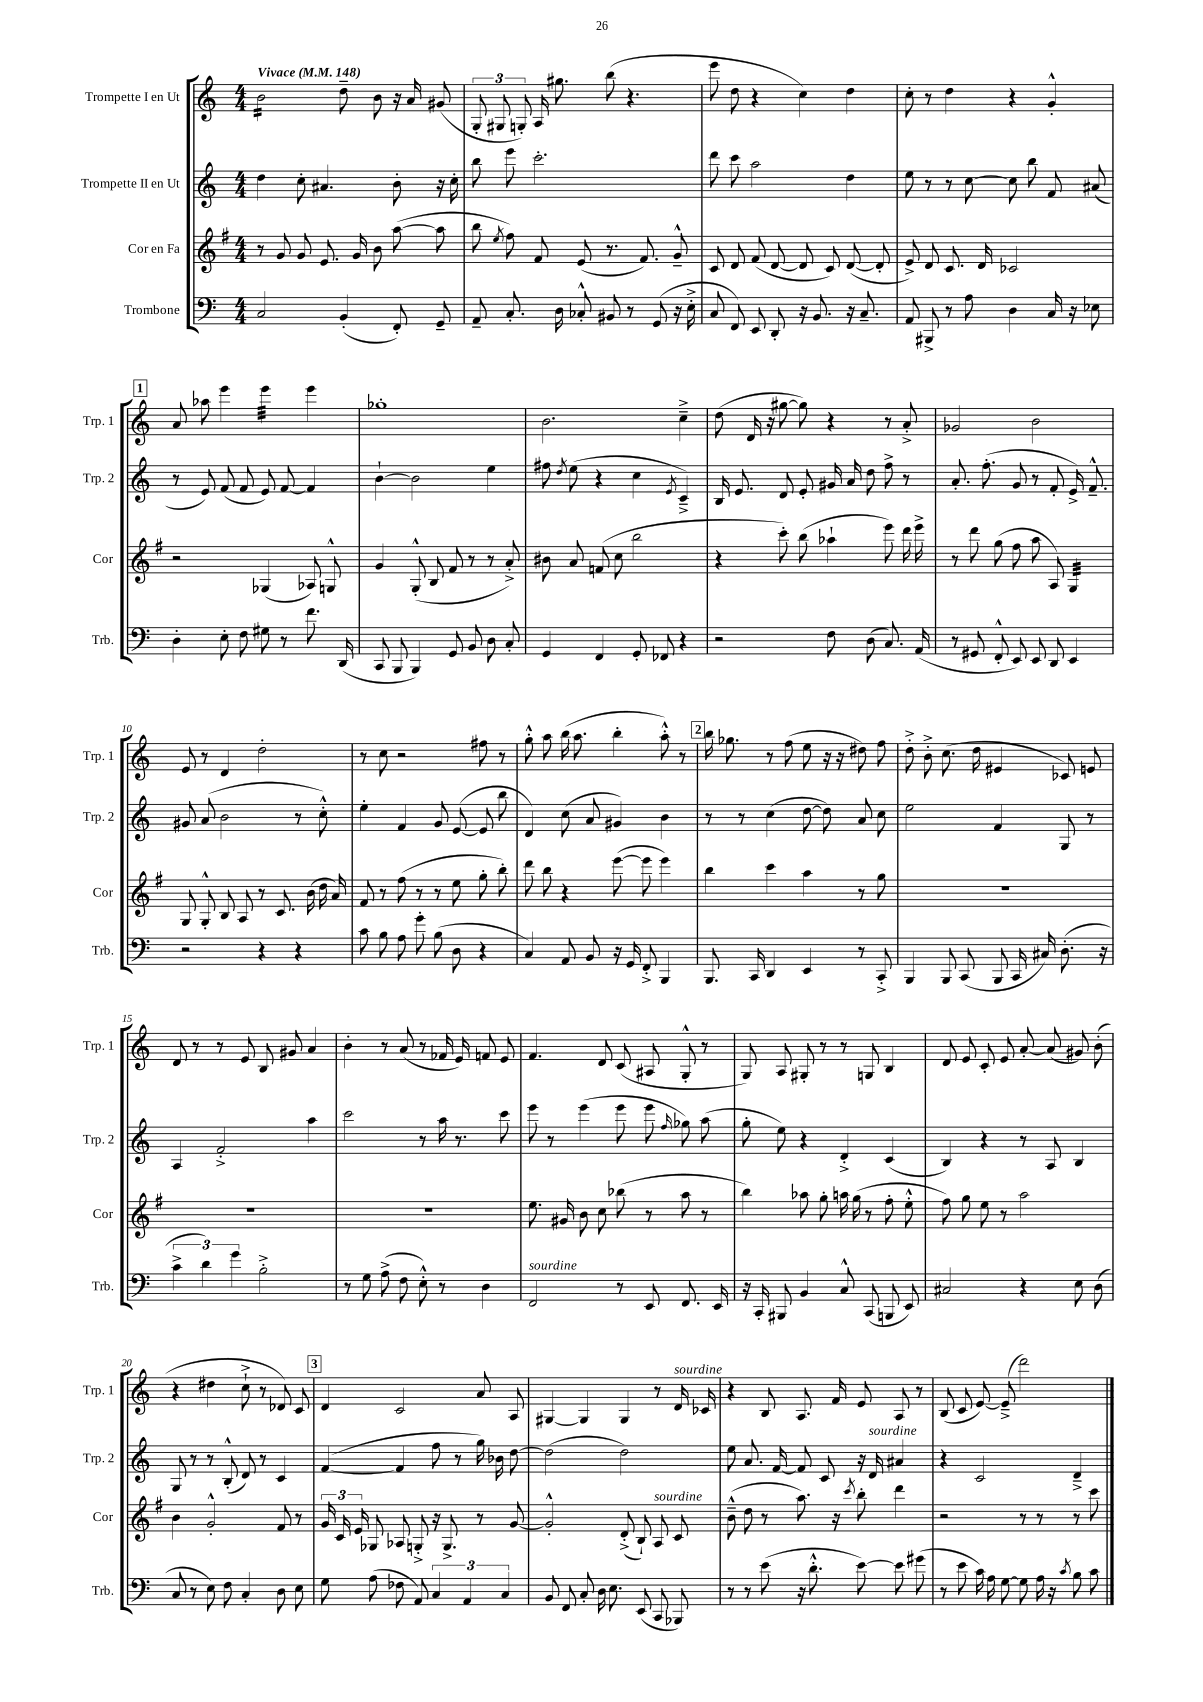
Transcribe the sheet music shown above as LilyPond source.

<<
\new StaffGroup <<
\new Staff = "s0" \with { instrumentName = "Trompette I en Ut" shortInstrumentName = "Trp. 1" } {
    \clef treble \key c \major \numericTimeSignature \time 4/4 \tempo "Vivace" 4 = 148
    \autoBeamOff b'2:16 d''8-- b'8 r16 a'16 gis'8( |
    \tuplet 3/2 { g8-. gis8 g8-.) } a16 gis''8. b''8( r4. |
    e'''8 d''8 r4 c''4) d''4 |
    c''8-. r8 d''4 r4 g'4-.-^ |
    \mark \markup { \box "1" } a'8 aes''8 e'''4 e'''4:32 e'''4 |
    ges''1-. |
    b'2. c''4---> |
    d''8( d'16 r16 gis''8~ gis''8) r4 r8 a'8-.-> |
    ges'2 b'2 |
    e'8 r8 d'4 d''2-. |
    r8 c''8 r2 fis''8 r8 |
    g''8-.-^ a''8 b''16( a''8. b''4-. a''8-.-^) r8 |
    \mark \markup { \box "2" } b''16 ges''8. r8 f''8( e''8 r16 r16 dis''8) f''8 |
    d''8-.-> b'8-.-> c''8.( d''16 eis'4 ces'8) e'8 |
    d'8 r8 r8 e'8 b8 gis'8 a'4 |
    b'4-. r8 a'8( r8 fes'16 e'16) f'8 e'8 |
    f'4. d'8 c'8( ais8 g8-.-^ r8 |
    g8) a8 gis8-. r8 r8 g8 b4 |
    d'8 e'8 c'8-. e'8 a'8~-. a'8( gis'8) b'8-.( |
    r4 dis''4 c''8-!-> r8 des'8) c'8 |
    \mark \markup { \box "3" } d'4 c'2 a'8 a8 |
    gis4~ gis4 gis4 r8 d'16^\markup { \italic "sourdine" } ces'16 |
    r4 b8 a8. f'16 e'8 a8 r8 |
    b8( c'8 e'8~) e'8--->( d'''2) \bar "|." |
}
\new Staff = "s1" \with { instrumentName = "Trompette II en Ut" shortInstrumentName = "Trp. 2" } {
    \clef treble \key c \major \numericTimeSignature \time 4/4
    \autoBeamOff d''4 c''8-. ais'4. b'8-. r16 c''16-. |
    b''8 e'''8 c'''2.-. |
    d'''8 c'''8 a''2 d''4 |
    e''8 r8 r8 c''8~ c''8 b''8 f'8 ais'8( |
    \mark \markup { \box "1" } r8 e'8) f'8( f'8 e'8) f'8~ f'4 |
    b'4~-! b'2 e''4 |
    fis''8 \acciaccatura { d''8 } e''8( r4 c''4 \acciaccatura { e'8 } c'4--->) |
    b16 e'8. d'8 e'8-. gis'16 a'16 d''8 f''8-> r8 |
    a'8.-. f''8.-.( g'8 r8 f'8-. e'16->) f'8.---^ |
    gis'8 a'8( b'2 r8 c''8-.-^) |
    e''4-. f'4 g'8 e'8~( e'8 b''8 |
    d'4) c''8( a'8 gis'4) b'4 |
    \mark \markup { \box "2" } r8 r8 c''4( d''8~ d''8) a'8 c''8 |
    e''2 f'4 g8 r8 |
    a4 f'2-.-> a''4 |
    c'''2 r8 a''16 r8. c'''8 |
    e'''8 r8 e'''4( e'''8 e'''8 \grace { f''16 } ges''8) a''8( |
    g''8-. e''8) r4 d'4-.-> c'4( |
    b4) r4 r8 a8 b4 |
    g8 r8 r8 b8-.-^( d'8) r8 c'4 |
    \mark \markup { \box "3" } f'4~( f'4 f''8 r8 g''16) bes'16 d''8~ |
    d''2( d''2) |
    e''8 a'8. f'16~ f'8 c'8 r16 d'16^\markup { \italic "sourdine" } ais'4 |
    r4 c'2 d'4---> \bar "|." |
}
\new Staff = "s2" \with { instrumentName = "Cor en Fa" shortInstrumentName = "Cor" } {
    \clef treble \key g \major \numericTimeSignature \time 4/4
    \autoBeamOff r8 g'8 g'8 e'8. g'16 b'8 a''8~( a''8 |
    b''8 \acciaccatura { e''8 } fis''8) fis'8 e'8( r8. fis'8.) g'8---^ |
    c'8 d'8 fis'8( d'8~ d'8 c'8) d'8~( d'8-. |
    e'8->) d'8 c'8. d'16 ces'2 |
    \mark \markup { \box "1" } r2 ges4( aes8) g8-^ |
    g'4 g8-.-^( b8 fis'8 r8 r8 a'8-.->) |
    bis'8 a'8 f'8( c''8 b''2 |
    r4 c'''8-.) b''8( aes''4-! e'''8) d'''16 e'''16-> |
    r8 d'''8 g''8( fis''8 a''8 a8) g4:32 |
    g8 g8-.-^ b8 a8 r8 c'8. b'16( d''16 a'16) |
    fis'8 r8 fis''8( r8 r8 e''8 g''8-. b''8-.) |
    d'''8 b''8 r4 e'''8~( e'''8 e'''4) |
    \mark \markup { \box "2" } b''4 c'''4 a''4 r8 g''8 |
    R1 |
    R1 |
    R1 |
    e''8. gis'16 b'8 c''8 bes''8( r8 a''8 r8 |
    b''4) aes''8 g''8-. a''16 g''16( r8 fis''8-. e''8-.-^ |
    fis''8) g''8 e''8 r8 a''2 |
    b'4 g'2-.-^ fis'8 r8 |
    \mark \markup { \box "3" } \tuplet 3/2 { g'16 c'16 e'16 } ges8 aes8 g8-.-> r16 g8.-> r8 g'8~ |
    g'2-.-^ d'8-.->( b8-!) a8^\markup { \italic "sourdine" } c'8 |
    b'8---^( d''8 r8 a''8.) r16 \acciaccatura { c'''8 } b''8-. d'''4 |
    r2 r8 r8 r8 c'''8 \bar "|." |
}
\new Staff = "s3" \with { instrumentName = "Trombone" shortInstrumentName = "Trb." } {
    \clef bass \key c \major \numericTimeSignature \time 4/4
    \autoBeamOff c2 b,4-.( f,8-.) g,8-- |
    a,8-- c8.-. d16 ces8-.-^ bis,8 r8 g,8( r16 e16-.-> |
    c8 f,8) e,8 d,8-. r16 b,8. r16 c8.-- |
    a,8 bis,,8-> r8 a8 d4 c16 r16 ees8 |
    \mark \markup { \box "1" } d4-. e8-. f8 gis8 r8 f'8. d,16( |
    c,8 b,,8 b,,4) g,8 b,8 d8 c8-. |
    g,4 f,4 g,8-. fes,8 r4 |
    r2 f8 d8( c8.) a,16( |
    r8 gis,8 f,8-.-^ e,8) e,8 d,8 e,4 |
    r2 r4 r4 |
    c'8 b8 a8 g'8-. b8( d8 r4 |
    c4) a,8 b,8 r16 g,16 f,8-.-> b,,4 |
    \mark \markup { \box "2" } b,,8. c,16 d,4 e,4 r8 c,8-.-> |
    b,,4 b,,8 c,8( b,,8 c,16 cis16) d8.-.( r16 |
    \tuplet 3/2 { c'4-> d'4) g'4 } b2-.-> |
    r8 g8 a8->( f8 e8-.-^) r8 d4 |
    f,2^\markup { \italic "sourdine" } r8 e,8 f,8. e,16 |
    r16 c,16-. bis,,8 b,4 c8-^ c,8( b,,8 e,8) |
    cis2 r4 e8 d8( |
    c8 r8 e8) f8 c4-. d8 e8 |
    \mark \markup { \box "3" } g8 a8( fes8 a,8) \tuplet 3/2 { c4 a,4 c4 } |
    b,8 f,8 c8-. d16 e8. e,8( c,8 bes,,8) |
    r8 r8 e'8( r16 d'8.-.-^ e'8~) e'8 gis'8( |
    r8 e'8 c'16) a16 g8~ g8 a16 r16 \acciaccatura { c'8 } b8 c'8 \bar "|." |
}
>>
>>
